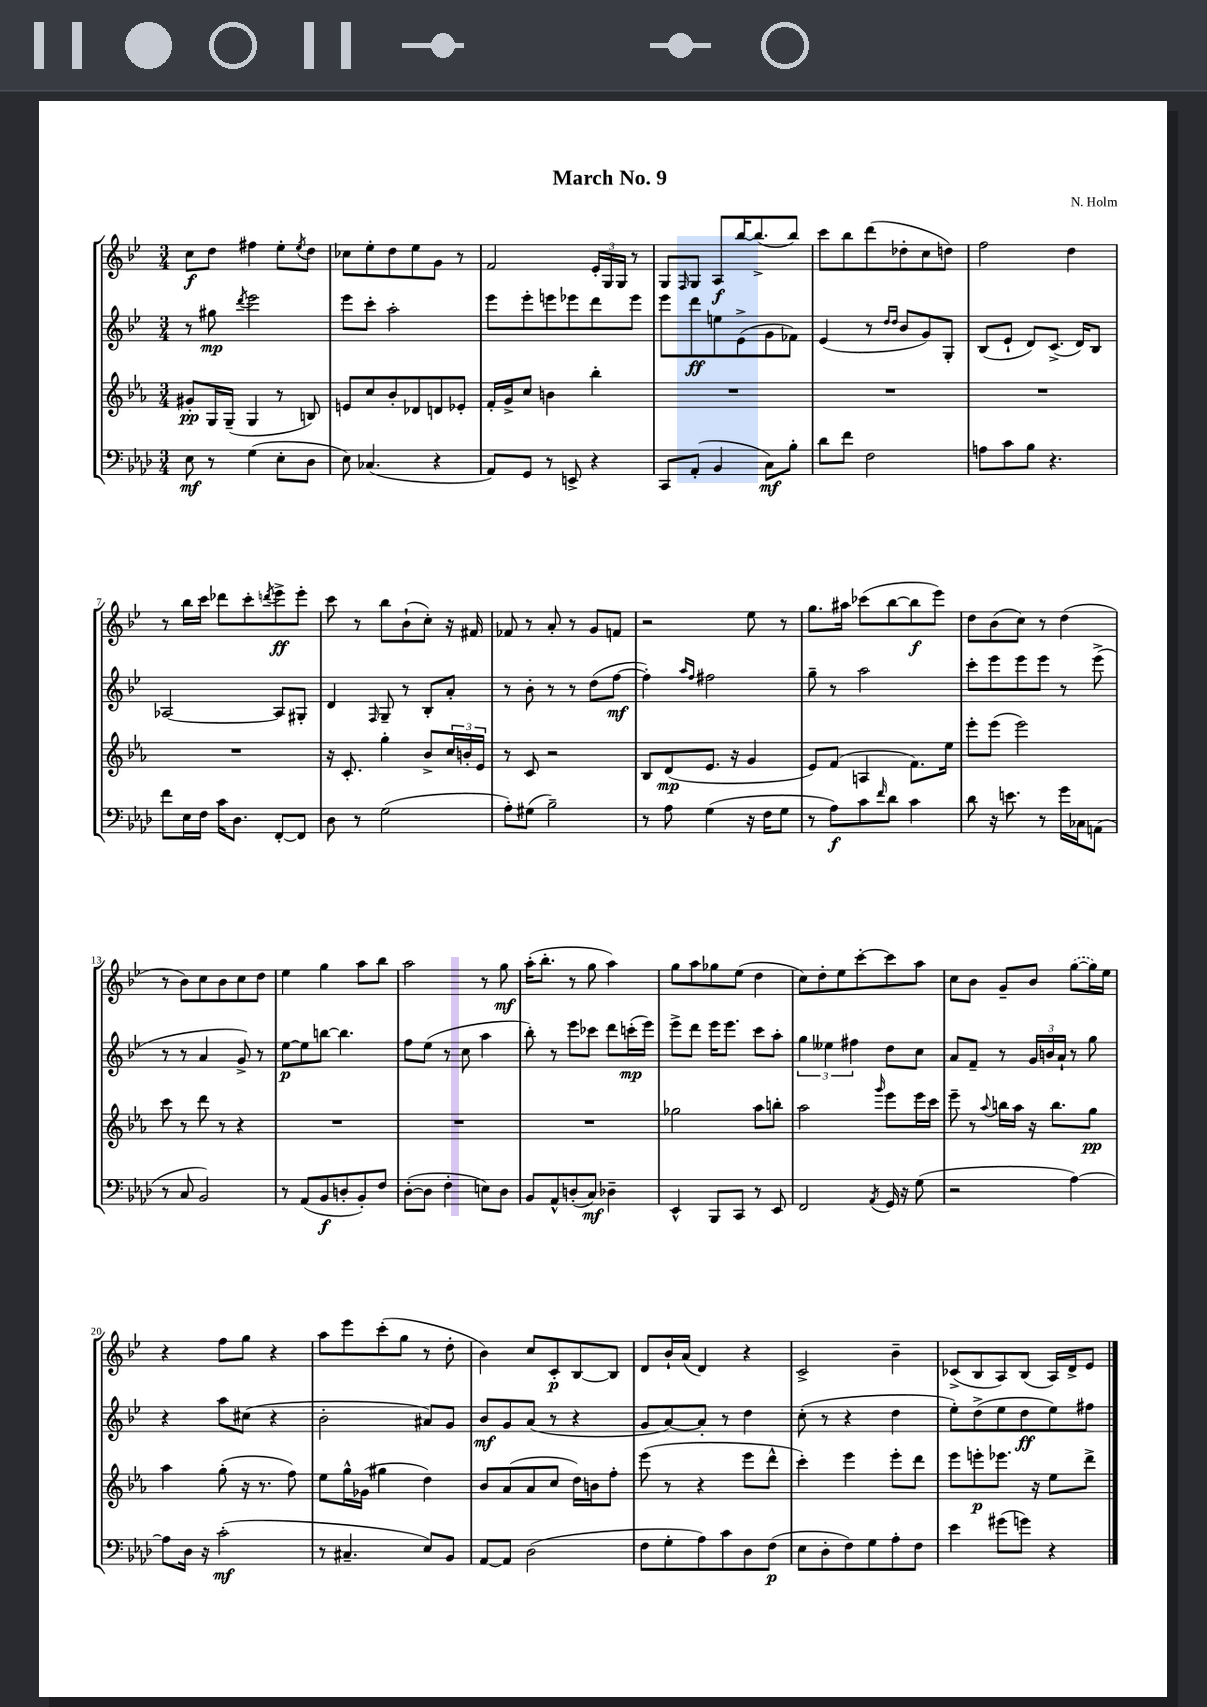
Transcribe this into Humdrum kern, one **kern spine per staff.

**kern	**dynam	**kern	**dynam	**kern	**dynam	**kern	**dynam
*part4	*part4	*part3	*part3	*part2	*part2	*part1	*part1
*staff4	*staff4	*staff3	*staff3	*staff2	*staff2	*staff1	*staff1
*clefF4	*	*clefG2	*	*clefG2	*	*clefG2	*
*k[b-e-a-d-]	*	*k[b-e-a-]	*	*k[b-e-]	*	*k[b-e-]	*
*M3/4	*	*M3/4	*	*M3/4	*	*M3/4	*
=1	=1	=1	=1	=1	=1	=1	=1
8E-\	mf	8g#X'/L	pp	8r	.	8cc\L	f
8r	.	16G/L	.	8gg#X\	mp	8dd\J	.
.	.	(16G~/JJ	.	.	.	.	.
.	.	.	.	8qddd/	.	.	.
(4G\	.	4G/	.	2eee-\	.	4ff#X\	.
8E-'\L	.	8r	.	.	.	8ee-'\L	.
.	.	.	.	.	.	8qee-/	.
8D-\J	.	8Bn/)	.	.	.	8dd\J	.
=2	=2	=2	=2	=2	=2	=2	=2
8E-\)	.	8en/L	.	8eee-\L	.	8cc-X\L	.
(4.C-X/	.	8cc/	.	8ccc'\J	.	8ee-'\	.
.	.	8b-'/	.	2aa'\	.	8dd\	.
.	.	8d-X/	.	.	.	8ee-\	.
4r	.	8dn/	.	.	.	8g\J	.
.	.	8e-X'/J	.	.	.	8r	.
=3	=3	=3	=3	=3	=3	=3	=3
8AA-/L)	.	16f'/LL	.	8eee-\L	.	2f/	.
.	.	16g^/J	.	.	.	.	.
8GG/J	.	8cc/J	.	8eee-'\	.	.	.
8r	.	4bn\	.	8eeen\	.	.	.
8EEn^/	.	.	.	8eee-X\	.	.	.
4r	.	4bb-'\	.	8ddd\	.	24e-'/LL	.
.	.	.	.	.	.	24G/	.
.	.	.	.	.	.	24G/JJ	.
.	.	.	.	8eee-\J	.	8r	.
=4	=4	=4	=4	=4	=4	=4	=4
8CC/L	.	2.r	.	8eee-\L	.	8G/L	.
.	.	.	.	.	.	16qqF/	.
(8AA-'/J	.	.	.	8ddd\	ff	8G/J	.
4BB-/	.	.	.	8een\	.	8A/L	f
.	.	.	.	(8e-^\	.	[16bb-/K	.
.	.	.	.	.	.	(8.bb-^/]	.
8C\L)	mf	.	.	8g\	.	.	.
8B-'\J	.	.	.	8f-X\J)	.	8bb-/J)	.
=5	=5	=5	=5	=5	=5	=5	=5
8d-\L	.	2.r	.	(4e-/	.	8ccc\L	.
8f\J	.	.	.	.	.	8bb-\	.
2F\	.	.	.	8r	.	(8ddd\	.
.	.	.	.	16qqdd/LL	.	.	.
.	.	.	.	16qqdd/JJ	.	.	.
.	.	.	.	8b-/L	.	8dd-X'\	.
.	.	.	.	8g/)	.	8cc\	.
.	.	.	.	8G'/J	.	8ddn\J)	.
=6	=6	=6	=6	=6	=6	=6	=6
8An\L	.	2.r	.	(8B-/L	.	2ff\	.
8c\	.	.	.	8e-`/J	.	.	.
8B-\J	.	.	.	8d/L)	.	.	.
4.r	.	.	.	(8.c^/J	.	.	.
.	.	.	.	.	.	4dd\	.
.	.	.	.	16d/KL)	.	.	.
.	.	.	.	8B-/J	.	.	.
!!LO:LB:g=z
=7	=7	=7	=7	=7	=7	=7	=7
8f\L	.	2.r	.	[2A-X/	.	8r	.
16E-\L	.	.	.	.	.	16bb-\LL	.
16F\JJ	.	.	.	.	.	16ccc\JJ	.
16c\KL	.	.	.	.	.	8ddd-X\L	.
8.D-\J	.	.	.	.	.	.	.
.	.	.	.	.	.	8ccc'\	.
.	.	.	.	.	.	8qdddn/	.
[8FF'/L	.	.	.	8A-/L]	.	8eee-^\	ff
8FF/J]	.	.	.	8G#X'/J	.	8eee-'\J	.
=8	=8	=8	=8	=8	=8	=8	=8
8D-\	.	16r	.	4d/	.	8ccc\	.
.	.	8.c'/	.	.	.	.	.
8r	.	.	.	.	.	8r	.
.	.	.	.	16qqF/	.	.	.
(2G\	.	4gg'\	.	8G~/	.	8bb-\L	.
.	.	.	.	8r	.	(8b-`\	.
.	.	8b-^/L	.	8B-'/L	.	8cc'\J)	.
.	.	24cc/L	.	8a'/J	.	16r	.
.	.	24bn'/	.	.	.	.	.
.	.	.	.	.	.	16f#X/	.
.	.	24e-/JJ	.	.	.	.	.
=9	=9	=9	=9	=9	=9	=9	=9
8A-'\L)	.	8r	.	8r	.	8f-X/	.
(8G#X\J	.	8c/	.	8b-'\	.	8r	.
2B-~\)	.	2r	.	8r	.	8a'/	.
.	.	.	.	8r	.	8r	.
.	.	.	.	(8dd\L	.	8g/L	.
.	.	.	.	[8ff\J	mf	8fn/J	.
=10	=10	=10	=10	=10	=10	=10	=10
8r	.	8B-/L	.	4ff'\])	.	2r	.
8A-\	.	(8d/	mp	.	.	.	.
.	.	.	.	16qqaa/LL	.	.	.
.	.	.	.	16qqff/JJ	.	.	.
(4G\	.	8.e-/J	.	2ff#X\	.	.	.
.	.	16r	.	.	.	.	.
16r	.	4g/	.	.	.	8ee-\	.
16F\KL	.	.	.	.	.	.	.
8G\J	.	.	.	.	.	8r	.
=11	=11	=11	=11	=11	=11	=11	=11
8r	.	8e-/L)	.	8gg~\	.	8.gg\L	.
8A-\L)	f	(8f/J	.	8r	.	.	.
.	.	.	.	.	.	16aa#X\Jk	.
8c\	.	4An/	.	2aa\	.	(8ccc-X\L	.
16qqf/	.	.	.	.	.	.	.
8d-\J	.	.	.	.	.	[8bb-\	.
4c\	.	8.f\L)	.	.	.	8bb-\]	f
.	.	.	.	.	.	8eee-\J)	.
.	.	16ee-\Jk	.	.	.	.	.
=12	=12	=12	=12	=12	=12	=12	=12
8d-\	.	8eee-'\L	.	8ccc'\L	.	8dd\L	.
16r	.	(8eee-\J	.	8eee-\	.	(8b-\	.
8.en\	.	.	.	.	.	.	.
.	.	2eee-\)	.	8eee-\	.	8cc\J)	.
8r	.	.	.	8eee-\J	.	8r	.
16g\LL	.	.	.	8r	.	(4dd\	.
16C-X\J	.	.	.	.	.	.	.
(8AAn\J	.	.	.	(8eee-^\	.	.	.
!!LO:LB:g=z
=13	=13	=13	=13	=13	=13	=13	=13
8r	.	8ccc\	.	8r	.	8r	.
8C/	.	8r	.	8r	.	8b-\L)	.
2BB-/)	.	8ddd\	.	4a/	.	8cc\	.
.	.	8r	.	.	.	8b-\	.
.	.	4r	.	8g^/)	.	8cc\	.
.	.	.	.	8r	.	8dd\J	.
=14	=14	=14	=14	=14	=14	=14	=14
8r	.	2.r	.	[8ee-\L	p	4ee-\	.
(8AA-/L	.	.	.	8ee-\]	.	.	.
8BB-/	f	.	.	[8bbn\J	.	4gg\	.
8Dn'/	.	.	.	4.bb\]	.	.	.
8BB-'/)	.	.	.	.	.	8aa\L	.
8F/J	.	.	.	.	.	8bb-\J	.
=15	=15	=15	=15	=15	=15	=15	=15
([8D-'\L	.	2.r	.	8ff\L	.	2aa\	.
8D-\J]	.	.	.	(8ee-\J	.	.	.
4F'\	.	.	.	8r	.	.	.
.	.	.	.	8cc\	.	.	.
8En\L)	.	.	.	4aa\	.	8r	.
8D-\J	.	.	.	.	.	8gg\	mf
=16	=16	=16	=16	=16	=16	=16	=16
8BB-/L	.	2.r	.	8bb-'\)	.	(16aa'\KL	.
.	.	.	.	.	.	8.bb-'\J	.
8AA-^^/	.	.	.	8r	.	.	.
(8Dn'/	.	.	.	8eee-\L	.	8r	.
8C/J)	mf	.	.	8ccc-X\J	.	8gg\	.
4D-X~\	.	.	.	8ddd\L	.	4aa\)	.
.	.	.	.	(16cccn'\L	mp	.	.
.	.	.	.	16eee-\JJ)	.	.	.
=17	=17	=17	=17	=17	=17	=17	=17
4EE-^^/	.	2gg-X\	.	8eee-^\L	.	8gg\L	.
.	.	.	.	8ddd\J	.	8aa\	.
8BBB-/L	.	.	.	16eee-\KL	.	8gg-X\	.
.	.	.	.	8.eee-\J	.	.	.
8CC/J	.	.	.	.	.	(8ee-\J	.
8r	.	8aa-\L	.	8ccc\L	.	4dd\	.
8EE-/	.	8bbn'\J	.	8aa'\J	.	.	.
=18	=18	=18	=18	=18	=18	=18	=18
2FF/	.	2aa-\	.	6gg\	.	8cc\L)	.
.	.	.	.	.	.	8dd'\	.
.	.	.	.	6ee--X\	.	.	.
.	.	.	.	.	.	8ee-\	.
.	.	.	.	6ff#X\	.	.	.
.	.	.	.	.	.	[8ccc'\	.
8qAA-/	.	16qqggg/	.	.	.	.	.
16GG/	.	8eee-\L	.	8dd\L	.	8ccc\]	.
16r	.	.	.	.	.	.	.
(8G\	.	16eee-\L	.	8cc\J	.	8aa\J	.
.	.	16ccc\JJ	.	.	.	.	.
=19	=19	=19	=19	=19	=19	=19	=19
2r	.	8eee-~\	.	8a/L	.	8cc\L	.
.	.	8r	.	8f~/J	.	8b-\J	.
.	.	8qqaa-/	.	.	.	.	.
.	.	16bbn\LL	.	8r	.	8g~/L	.
.	.	16aa-\JJ	.	.	.	.	.
.	.	16r	.	24g/LL	.	8b-/J	.
.	.	.	.	24bn/	.	.	.
.	.	8.bb\L	.	.	.	.	.
.	.	.	.	24a`/JJ	.	.	.
[4A-\)	.	.	.	8r	.	([8gg\L	.
.	.	8gg\J	pp	8gg\	.	16gg\L])	.
.	.	.	.	.	.	16ee-\JJ	.
!!LO:LB:g=z
=20	=20	=20	=20	=20	=20	=20	=20
8A-\L]	.	4aa-\	.	4r	.	4r	.
16D-\Jk	.	.	.	.	.	.	.
16r	.	.	.	.	.	.	.
(2c'\	mf	(8gg'\	.	8aa\L	.	8ff\L	.
.	.	16r	.	(8cc#X\J	.	8gg\J	.
.	.	8.r	.	.	.	.	.
.	.	.	.	4r	.	4r	.
.	.	8ff\)	.	.	.	.	.
=21	=21	=21	=21	=21	=21	=21	=21
8r	.	8ee-\L	.	2b-'\	.	8aa\L	.
4.C#X~/	.	16gg^^\L	.	.	.	8eee-\	.
.	.	(16g-X\JJ	.	.	.	.	.
.	.	4gg#X\	.	.	.	(8ccc'\	.
.	.	.	.	.	.	8gg\J	.
8E-/L)	.	4dd\)	.	8a#X/L)	.	8r	.
8BB-/J	.	.	.	8g/J	.	8dd'\	.
=22	=22	=22	=22	=22	=22	=22	=22
[8AA-/L	.	8b-/L	.	8b-/L	mf	4b-\)	.
8AA-/J]	.	(8a-/	.	8g/	.	.	.
(2D-\	.	8a-/	.	(8a/J	.	8cc/L	.
.	.	8cc/J	.	8r	.	8c'/	p
.	.	16dd\LL)	.	4r	.	[8B-/	.
.	.	16bn\J	.	.	.	.	.
.	.	8ff'\J	.	.	.	8B-/J]	.
=23	=23	=23	=23	=23	=23	=23	=23
8F\L	.	(8eee-\	.	8g/L	.	8d/L	.
8G'\	.	8r	.	[8a/)	.	16b-`/L	.
.	.	.	.	.	.	(16a/JJ	.
8A-\)	.	4r	.	8a'/J]	.	4d/)	.
8c\	.	.	.	8r	.	.	.
8D-\	.	8eee-\L	.	4dd\	.	4r	.
(8F\J	p	8ddd^^\J	.	.	.	.	.
=24	=24	=24	=24	=24	=24	=24	=24
8E-\L	.	4ccc'\)	.	(8cc'\	.	2c^/	.
8D-'\	.	.	.	8r	.	.	.
8F\)	.	4eee-\	.	4r	.	.	.
8G\	.	.	.	.	.	.	.
8A-'\	.	8eee-'\L	.	4dd\	.	4b-~\	.
8F\J	.	8ddd\J	.	.	.	.	.
=25	=25	=25	=25	=25	=25	=25	=25
4e-\	.	8eee-\L	.	8ee-'\L)	.	(8c-X^/L	.
.	.	8eeen'\	p	(8dd^\	.	8B-/	.
(8g#X\L	.	8.eee-X\J	.	8ee-\	.	8A/)	.
8gn\J)	.	.	.	8dd\	ff	(8B-/J	.
.	.	16r	.	.	.	.	.
4r	.	8ee-\L	.	8ee-\)	.	16A/LL)	.
.	.	.	.	.	.	16d^/J	.
.	.	8ddd^\J	.	8ff#X\J	.	8e-/J	.
==	==	==	==	==	==	==	==
*-	*-	*-	*-	*-	*-	*-	*-
